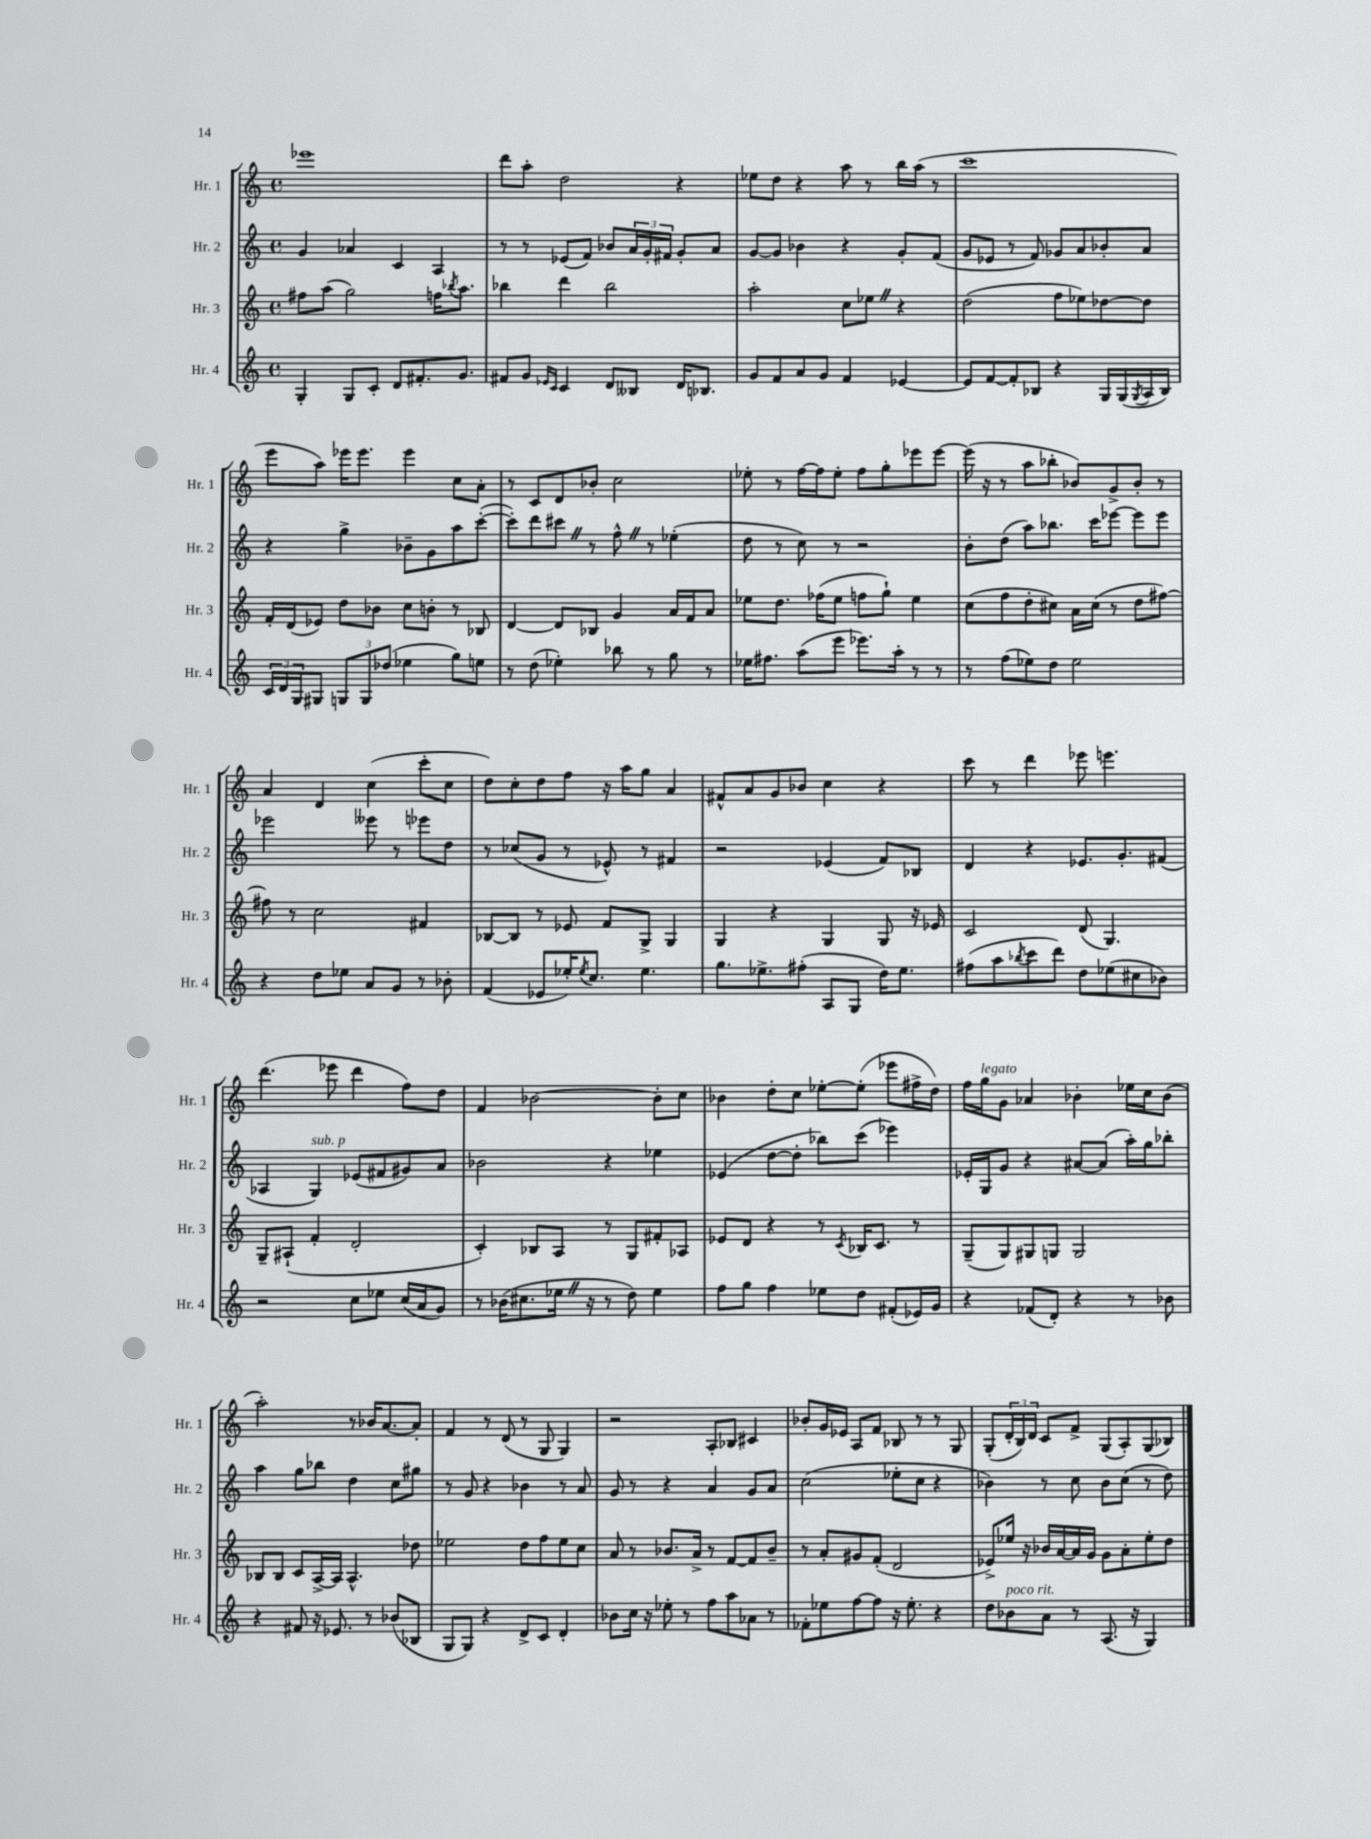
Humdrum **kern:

**kern	**kern	**kern	**kern
*staff4	*staff3	*staff2	*staff1
*clefG2	*clefG2	*clefG2	*clefG2
*k[]	*k[]	*k[]	*k[]
*M4/4	*M4/4	*M4/4	*M4/4
*met(c)	*met(c)	*met(c)	*met(c)
4G'/	8ff#\L	4g/	1eee-
.	(8aa\J	.	.
8G/L	2gg\)	4a-/	.
8c'/J	.	.	.
8d/L	.	4c/	.
8.f#'/	.	.	.
.	16ff\LK	4A/	.
.	8qbb-/	.	.
8.g/J	8.aa\J	.	.
=	=	=	=
8f#/L	4bb-\	8r	8ddd\L
8g/J	.	8r	8aa'\J
16qqe-/LL	.	.	.
16qqc/JJ	.	.	.
4c/	4ddd\	(8e-/L	2dd\
.	.	8f/J)	.
8d/L	2bb-\	8b-/L	.
8B--/J	.	24a/L	.
.	.	24g'/	.
.	.	24f#/JJ	.
16d/LK	.	8g'/L	4r
8.B-/J	.	.	.
.	.	8a/J	.
=	=	=	=
8g/L	2aa'\	[8g/L	8ee-\L
8f/	.	8g/]J	8dd\J
8a/	.	4b-\	4r
8g/J	.	.	.
4f/	8cc\L	4r	8aa\
.	8ee-\J	.	8r
[4e-/	4r	8g'/L	16bb\LL
.	.	.	(16aa\JJ
.	.	(8f/J	8r
=	=	=	=
8e-/]L	(2dd\	8g/L	1ccc
[8f/	.	8e-/J	.
8f'/]	.	8r	.
8B-/J	.	8f/)	.
4r	8ff\L	8g-/L	.
.	8ee-\)	8a/	.
16G/LL	[8dd-\	8b-'/	.
(16G/	.	.	.
8qG/	.	.	.
16A/	8dd-\]J	8a/J	.
16B-/JJ)	.	.	.
=	=	=	=
24c/LL	16f'/LL	4r	8eee\L
24d/	.	.	.
.	(16d/J	.	.
24G/J	.	.	.
8G#/J	8e-/J)	.	8aa\J)
12G/L	8dd\L	4gg^\	16eee-\LK
.	.	.	8.eee-\J
12G/	.	.	.
.	8b-\J	.	.
(12dd-/J	.	.	.
4ee-\	8cc\L	8b-~\L	4eee-\
.	8b'\J	8g\	.
8gg\L)	8r	8aa\	8cc\L
8ee\J	8B-/	([8ccc'\J	8a'\J
=	=	=	=
8r	[4d/	8ccc'\]L)	8r
(8dd\	.	8ddd\	8c/L
4ee-'\)	8d/]L	8ccc#\J	8d/
.	8B-/J	8r	8b-'/J
8bb-\	4g/	8ff^^\	2cc\
8r	.	8r	.
8gg\	16a/LL	(4ee-'\	.
.	16f/J	.	.
8r	8a/J	.	.
=	=	=	=
16ee-\LK	8ee-\L	8dd\	8ee-'\
8.ff#\J	.	.	.
.	8.dd\J	8r	8r
(8aa\L	.	8cc\)	[16ff\LL
.	(16ff-\LK	.	16ff\]J
8eee\J	8ee-\J	8r	8ee-'\J
8.eee-\L)	8ff\L	2r	8ff\L
.	8gg`\J)	.	8gg'\
16aa'\Jk	.	.	.
8r	4ee-\	.	8eee-\
8r	.	.	[8eee-\J
=	=	=	=
8r	(8cc\L	8b'\L	(16eee-\]
.	.	.	16r
(8ff\L	8ff\	(8dd\J	8r
8ee-\)	8dd'\	8aa\L)	8aa\L
8dd\J	8cc#\J)	8.bb-\J	8bb-'\J
2ee-\	16a\LL	.	8b-/L)
.	(16cc#\JJ	16ccc\LK	.
.	8r	[8eee-\J	8g^/
.	8dd\L	8eee-\]L	8b-'/J
.	[8ff#\J)	8eee-\J	8r
=	=	=	=
4r	8ff#\]	2eee-\	4a/
.	8r	.	.
8dd\L	2cc\	.	4d/
8ee-\J	.	.	.
8a/L	.	8eee--\	(4cc\
8g/J	.	8r	.
8r	4f#/	8eee-\L	8ccc'\L
8b-'\	.	8dd\J	8cc\J
=	=	=	=
(4f/	[8B-/L	8r	8dd\L)
.	8B-/]J	(8cc-/L	8cc'\
8e-/L	8r	8g/J	8dd\
16ee-'/K)	8e-/	8r	8ff\J
8qee-/	.	.	.
8.cc/J	.	.	.
.	8f/L	8e-^^/)	16r
.	.	.	16aa\LK
4.ee-\	8G^/J	8r	8gg\J
.	4G/	4f#/	4a/
=	=	=	=
8.gg\L	4G/	2r	8f#^^/L
.	.	.	8a/
8.ee-^\	.	.	.
.	4r	.	8g/
(8ff#'\J	.	.	8b-/J
8A/L	4G/	(4e-/	4cc\
8G/J	.	.	.
16dd\LK)	8G/	8f/L)	4r
8.ee-\J	.	.	.
.	16r	8B-/J	.
.	16e-/	.	.
=	=	=	=
(8ff#\L	2c/	4d/	8ccc\
8aa\	.	.	8r
8qbb-/	.	.	.
8ccc\	.	4r	4ddd\
8ddd\J)	.	.	.
8dd\L	(8d/	8.e-/L	8eee-\
(8ee-\	4.G/)	.	4.eee\
.	.	8.g'/	.
8cc#\	.	.	.
8b-\J)	.	(8f#/J	.
=	=	=	=
2r	8G~/L	4A-/	(4.ddd\
.	(8A#`/J	.	.
.	4f'/	4G/)	.
.	.	.	8eee-\
8cc\L	2d'/	(8e-/L	4ddd\
8ee-\J	.	8f#/	.
(16cc/LL	.	8g#/)	8ff\L)
16a/J	.	.	.
8g/J)	.	8a/J	8dd\J
=	=	=	=
8r	4c'/)	2b-\	4f/
(16b-\LK	.	.	.
8.cc#\	.	.	.
.	8B-/L	.	[2b-\
16ee-\Jk	8A/J	.	.
16r	.	.	.
8r	8r	4r	.
8dd\)	8G/L	.	.
4ee-\	8f#'/	4ee-\	8b-'\]L
.	8A-/J	.	8cc\J
=	=	=	=
8ff\L	8e-/L	(4e-/	4b-\
8gg\J	8d/J	.	.
4ff\	4r	[8dd\L	8dd'\L
.	.	8dd'\]J	8cc\J
8ee-\L	8r	8bb-\L)	[8ee-'\L
.	8qc/	.	.
8dd\J	16B-/LK	(8ccc\J	(8ee-'\]J
.	8.c/J	.	.
(8f#'/L	.	4eee-\)	8eee-\L
16e-/L)	8r	.	16ff#^\L
16g/JJ	.	.	16dd\JJ)
=	=	=	=
4r	(8G~/L	16e-'/LL	16ff\LL
.	.	16G/J	16gg\J
.	8G/)	8g/J	8g\J
(8f-/L	8G#/	4r	4a-/
8d'/J)	8G/J	.	.
4r	2G/	[8a#/L	4b-'\
.	.	(8a#/]J	.
8r	.	16aa'\LL)	16ee-\LL
.	.	16gg\J	16cc\J
8b-\	.	8bb-'\J	(8b-\J
=	=	=	=
4r	8B-/L	4aa\	2aa'\)
.	8B-/J	.	.
8f#/	8c/L	8gg\L	.
16r	[16A^/L	8bb-\J	.
8.e-/	16A/]JJ	.	.
.	4.A^^/	4dd\	8r
8r	.	.	16b-/LK
.	.	.	[8.a/
(8b-/L	.	8cc\L	.
8B-/J	8dd-\	8gg#\J	8a'/]J
=	=	=	=
8G/L	2ee-\	8r	4f/
8G/J)	.	8g/	.
4r	.	4r	8r
.	.	.	(8d/
8d^/L	8dd\L	4b-\	8r
8c/J	8ff\	.	8G/
4d'/	8ee-\	8r	4G/)
.	8cc\J	8a/	.
=	=	=	=
8b-\L	8a/	8g/	2r
16cc\Jk	8r	8r	.
16r	.	.	.
8ee-'\	8.b-/L	4r	.
8r	.	.	.
.	16a^/Jk	.	.
8ff\L	8r	4a/	8A'/L
8aa\	[8f/L	.	8B-/J
8a-\J	8f/]	8g/L	4c#/
8r	8b-~/J	8a/J	.
=	=	=	=
8f-'\L	8r	(2cc\	8b-'/L
8ee-\	8a'/L	.	16g/L
.	.	.	16e-/JJ
[8ff\	8g#/	.	8A/L
8ff\]J	(8f'/J	.	8f/J
16r	2d/	8ee-'\L	8B-/
8.ee-'\	.	.	.
.	.	8cc\J	8r
4r	.	4r	8r
.	.	.	8G/
=	=	=	=
8dd\L	8e-^/L)	4b-\)	(8G'/L
8b-\	16ee-/Jk	.	24d'/L
.	.	.	24B/)
.	16r	.	.
.	.	.	24d/JJ
8a\J	16b-/LL	8r	8c/L
.	[16a/	.	.
8r	16a/]	8cc\	8f^/J
.	16g/JJ	.	.
(8.A/	8g\L	8b-\L	(8G/L
.	8a'\	(8cc\J	8A'/)
16r	.	.	.
4G/)	8ee-'\	8r	(8G/
.	8dd\J	8dd\)	8B-/J)
==	==	==	==
*-	*-	*-	*-
